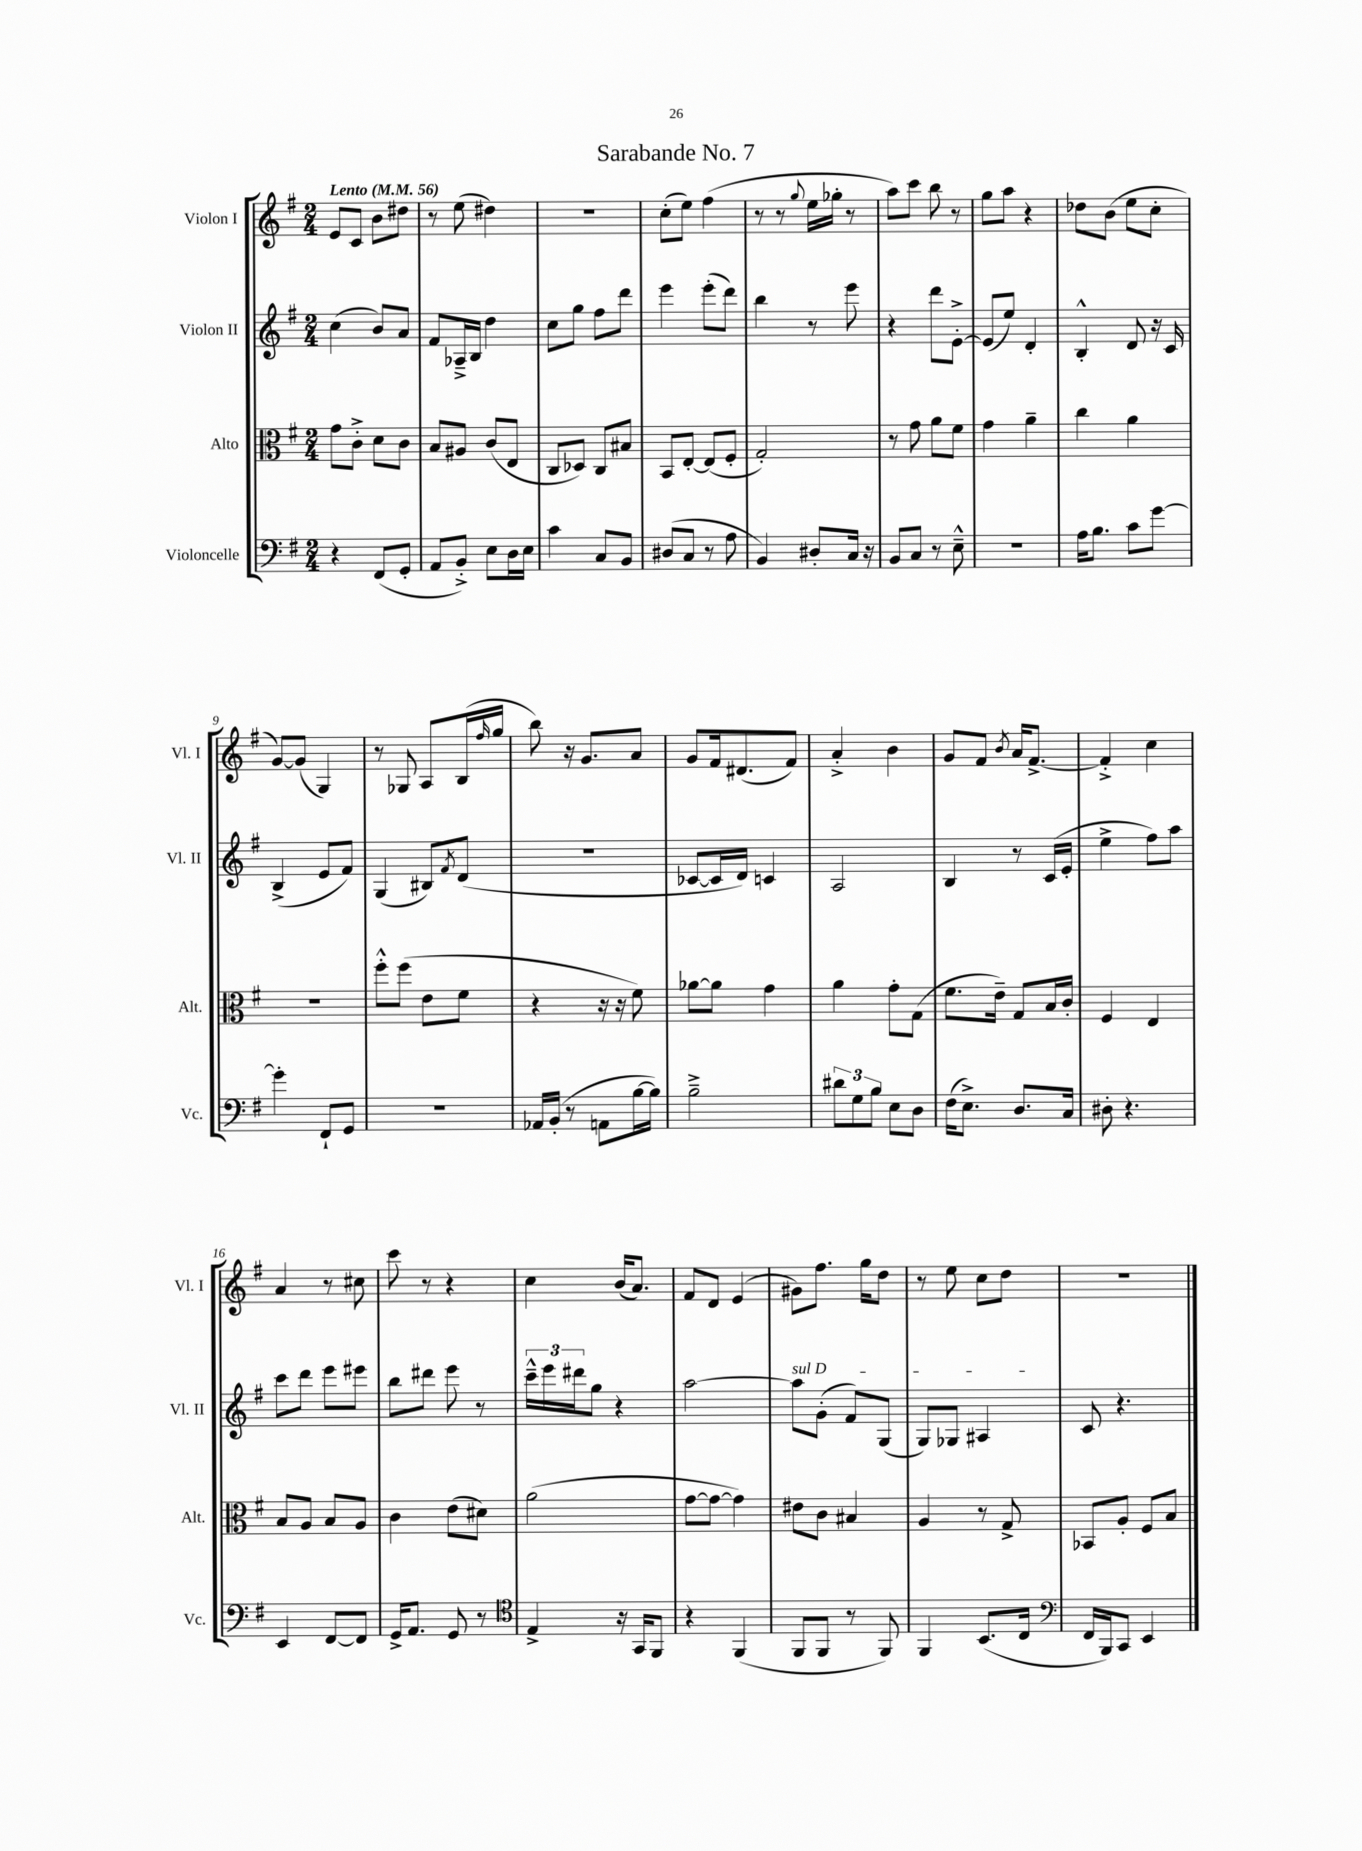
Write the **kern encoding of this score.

**kern	**kern	**kern	**kern
*staff4	*staff3	*staff2	*staff1
*clefF4	*clefC3	*clefG2	*clefG2
*k[f#]	*k[f#]	*k[f#]	*k[f#]
*M2/4	*M2/4	*M2/4	*M2/4
*MM56	*MM56	*MM56	*MM56
4r	8g	(4cc	8e
.	8c'^	.	8c
(8FF#	8d	8b)	8b
8GG'	8c	8a	8dd#
=	=	=	=
8AA	8B	8f#	8r
8BB'^)	8A#	16A-~^	(8ee
.	.	16B	.
8E	(8c	4dd	4dd#)
16D	8E	.	.
16E	.	.	.
=	=	=	=
4c	8C	8cc	2r
.	8D-)	8gg	.
8C	8C	8ff#	.
8BB	8B#	8ddd	.
=	=	=	=
(8D#	8BB	4eee	(8cc'
8C	[8E'	.	8ee)
8r	(8E]	(8eee'	(4ff#
8A	8F#'	8ddd)	.
=	=	=	=
4BB)	2G')	4bb	8r
.	.	.	8r
.	.	.	8qqgg
8D#'	.	8r	16ee
.	.	.	16gg-'
16C	.	8eee	8r
16r	.	.	.
=	=	=	=
8BB	8r	4r	8aa)
8C	8g	.	8ccc
8r	8a	8ddd	8bb
8E~^^	8f#	[8e'^	8r
=	=	=	=
2r	4g	(8e]	8gg
.	.	8ee)	8aa
.	4a~	4d'	4r
=	=	=	=
16A	4cc	4B'^^	8dd-
8.B	.	.	.
.	.	.	(8b
8c	4a	8d	8ee
[8g	.	16r	8cc'
.	.	16c	.
=	=	=	=
4g']	2r	(4B^	[8g)
.	.	.	(8g]
8FF#`	.	8e	4G)
8GG	.	8f#)	.
=	=	=	=
2r	8ff#'^^	(4G	8r
.	(8ff#	.	8G-
.	8e	8B#)	8A
.	.	8qf#	.
.	8f#	(8d	(16B
.	.	.	16qqff#
.	.	.	16gg
=	=	=	=
16AA-	4r	2r	8bb)
(16BB'	.	.	.
8r	.	.	16r
.	.	.	8.g
8AA	16r	.	.
.	16r	.	.
[16B	8f#)	.	8a
16B])	.	.	.
=	=	=	=
2B~^	[8a-	[8c-	8g
.	8a-]	16c-]	16f#
.	.	16d)	(8.d#
.	4g	4c	.
.	.	.	8f#)
=	=	=	=
12d#	4a	2A	4a'^
12G	.	.	.
12B	.	.	.
8E	8g'	.	4b
8D	(8G	.	.
=	=	=	=
(16F#	8.f#	4B	8g
8.E^)	.	.	.
.	.	.	8f#
.	16e~)	.	.
.	.	.	8qb
8.D	8G	8r	16a
.	.	.	[8.f#^
.	16B	(16c	.
16C	16c'	16e'	.
=	=	=	=
8D#'	4F#	4ee^	4f#'^]
4.r	.	.	.
.	4E	8ff#)	4cc
.	.	8aa	.
=	=	=	=
4EE	8B	8ccc	4a
.	8A	8ddd	.
[8FF#	8B	8eee	8r
8FF#]	8A	8eee#	8cc#
=	=	=	=
16GG^	4c	8bb	8ccc
8.AA	.	.	.
.	.	8ddd#	8r
8GG	(8e	8eee	4r
8r	8d#)	8r	.
=	=	=	=
*clefC4	*	*	*
4E^	(2a	24ccc~^^	4cc
.	.	24eee	.
.	.	24ddd#	.
.	.	8gg	.
16r	.	4r	(16b
16GG	.	.	8.a)
8FF#	.	.	.
=	=	=	=
4r	[8g	[2aa	8f#
.	8g_	.	8d
(4FF#	4g])	.	(4e
=	=	=	=
8FF#	8e#	8aa]	8g#)
8FF#	8c	(8g'	8.ff#
8r	4B#	8f#)	.
.	.	.	16gg
8FF#)	.	(8G	8dd
=	=	=	=
4FF#	4A	8G)	8r
.	.	8G-	8ee
(8.BB	8r	4A#	8cc
.	8G^	.	8dd
16C	.	.	.
=	=	=	=
*clefF4	*	*	*
16FF#	8BB-	8c	2r
16BBB)	.	.	.
8CC	8A'	4.r	.
4EE	8F#	.	.
.	8B	.	.
==	==	==	==
*-	*-	*-	*-
